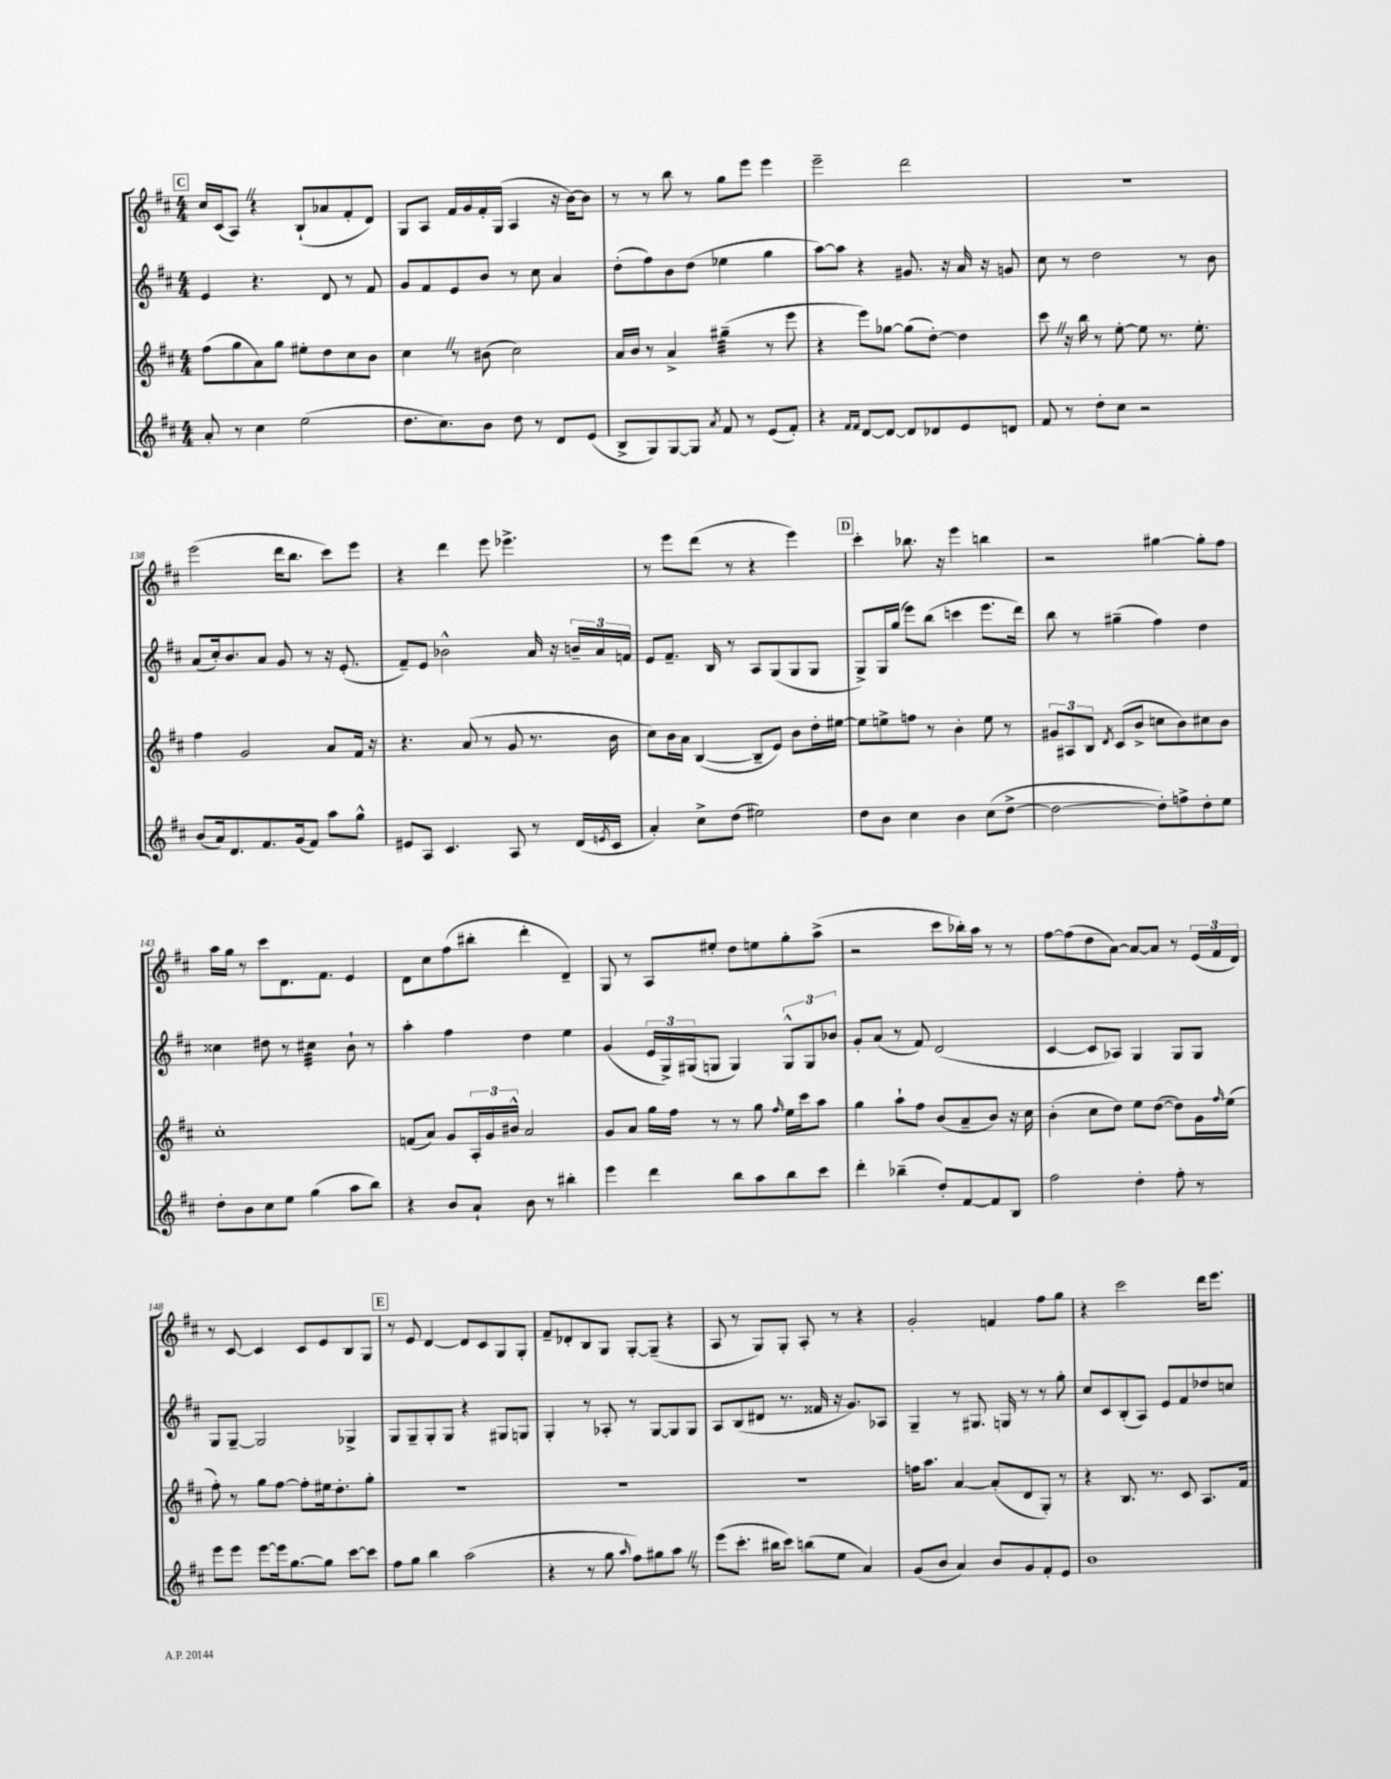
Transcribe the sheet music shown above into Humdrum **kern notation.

**kern	**kern	**kern	**kern
*staff4	*staff3	*staff2	*staff1
*clefG2	*clefG2	*clefG2	*clefG2
*k[f#c#]	*k[f#c#]	*k[f#c#]	*k[f#c#]
*M4/4	*M4/4	*M4/4	*M4/4
8a'	(8ff#	4e	16cc#
.	.	.	(16c#
8r	8gg	.	8A)
4cc#	8a)	4.r	4r
.	8gg	.	.
(2ee	8ee#'	.	(8B`
.	8dd	8d	8a-
.	8cc#	8r	8f#'
.	8b	8f#	8d)
=	=	=	=
8.dd	4cc#	8g	8G
.	.	8f#	8A
8.cc#)	.	.	.
.	8r	8e	16f#
.	.	.	16g
8b	(8b#	8b	16f#'
.	.	.	(16G
8dd	2cc#)	8r	4A
8r	.	8cc#	.
8d	.	4a	16r
.	.	.	[16b)
(8e	.	.	8b]
=	=	=	=
8B^	16a	(8dd'	8r
.	16b	.	.
8G)	8r	8ff#)	8r
[8G	4a^	8b	8bb
8G]	.	(8dd	8r
8qa	.	.	.
8f#	(4gg#~	4ee-	8gg
8r	.	.	8eee
(8e	8r	4gg	4eee
8f#')	8eee	.	.
=	=	=	=
4r	4r	[8aa)	2eee~
.	.	8aa]	.
16qqf#	.	.	.
16qqf#	.	.	.
[8d	8eee)	4r	.
8d_	[8gg-	.	.
8d]	(8gg-]	8.g#	2ddd
8d-	[8dd')	.	.
.	.	16r	.
8e	4dd]	16a	.
.	.	16r	.
8d	.	8g	.
=	=	=	=
8f#	8ccc#	8cc#	1r
8r	16r	8r	.
.	16bb	.	.
8dd'	8r	2dd	.
8cc#	[8ee'	.	.
2r	8ee]	.	.
.	8.r	.	.
.	.	8r	.
.	8.ee'	.	.
.	.	8b	.
=	=	=	=
(8b	4ff#	(8a	(2eee
16a)	.	16cc#')	.
8.d	.	8.b	.
.	2g	.	.
8.f#	.	8a	.
.	.	8g	16ddd
(16g	.	.	8.bb
8f#)	.	8r	.
8aa	8a	16r	8ccc#)
.	.	(8.e'	.
8gg^^	16f#	.	8eee
.	16r	.	.
=	=	=	=
8e#	4.r	8f#~)	4r
8A	.	8e	.
4.c#	.	2b-^^	4ddd
.	(8a	.	.
.	8r	.	8eee
8A	8g	.	4.eee-^
8r	8.r	16a	.
.	.	16r	.
(16d	.	24b~	.
.	.	24a	.
8qe	.	.	.
16c#	16b	.	.
.	.	24f	.
=	=	=	=
4a')	8cc#)	8e	8r
.	16b	8.f#~	8eee
.	16a	.	.
8cc#^	([4B	.	(8ddd
.	.	16B	.
(8dd	.	8r	8r
2ee#)	8B~]	8A	4r
.	8e)	(8G	.
.	8b	8G	4eee)
.	16dd'	8G	.
.	[16ee#	.	.
=	=	=	=
8dd	8ee#]	8G^)	4ccc#'
8b	8ee^	16G	.
.	.	(16gg	.
4cc#	8ff	8eee)	8.bb-
.	8r	(8bb	.
.	.	.	16r
4b	4b'	4ccc	4eee
(8cc#	8ee	8.eee	4bb
[8dd^	8r	.	.
.	.	16ddd)	.
=	=	=	=
2dd_	12g#	8bb	2r
.	12A#	.	.
.	.	8r	.
.	12B	.	.
.	8qd	.	.
.	(8c#	(4gg#~	.
.	8b^	.	.
8dd'])	8cc	4ff#)	[4gg#
8ff^	8b)	.	.
8dd'	8cc#	4dd	8gg#']
8ee	8b	.	8ff#
=	=	=	=
8dd'	1cc#'	4cc##	16aa
.	.	.	16gg
8b	.	.	8r
8cc#	.	8dd#	8ccc#
8ee	.	8r	8.d
(4gg	.	4cc#	.
.	.	.	8.f#
8aa	.	8b`	4e
8bb)	.	8r	.
=	=	=	=
4r	(8f	4aa'	8d
.	8a)	.	8cc#
8b	8g	4ff#	(8ff#
8a`	24A'	.	8bb#'
.	24g	.	.
.	24b#^^	.	.
8b	2a	4dd	4ddd'
8r	.	.	.
4bb#'	.	4ee	4d~)
=	=	=	=
4eee	8g	(4g	8G
.	8a	.	8r
4ddd	16gg	24e	8A
.	.	24G^)	.
.	16ff#	.	.
.	.	(24G#	.
.	8r	8G	8ee#'
8bb	8r	4G)	8dd
8aa	8gg	.	8ee
.	16qqff#	.	.
8bb	16ee	12G^^	8gg'
.	16ccc#	.	.
.	.	12G	.
8ccc#	8aa	.	(8aa^
.	.	12b-	.
=	=	=	=
4ddd'	4gg	8g'	2r
.	.	(8a	.
(4bb-~	8aa`	8r	.
.	8ff#	8f#)	.
8dd')	(8b	(2d	8ccc#
[8f#	8a~	.	16bb-')
.	.	.	16aa
8f#]	8b)	.	8r
8B	16r	.	8r
.	16cc#	.	.
=	=	=	=
2ff#	(4b'	[4c#	[8ff#
.	.	.	(8ff#]
.	8cc#	8c#]	8dd
.	8dd)	8A-)	[8a)
4dd'	8ee	4G	8a_
.	([8dd	.	8a]
8ff#'	8dd])	8G	8r
8r	16g	8G	(24e
.	.	.	24f#
.	16qqff#	.	.
.	(16ee	.	.
.	.	.	24d)
=	=	=	=
8eee	8ff#')	8G	8r
8eee	8r	[8G~	[8c#
[8eee	8gg	2G]	4c#]
16eee]	[8ff#	.	.
[8.gg	.	.	.
.	8ff#']	.	8c#
8gg]	16ee#	.	8e
.	8.dd'	.	.
[8ccc#	.	4G-^	8B
8ccc#]	8gg'	.	8G
=	=	=	=
8ff#	1r	8G	8r
8gg	.	8G~	8e
4bb	.	8G'	[4d
.	.	8G	.
(2aa	.	4r	8d]
.	.	.	8c#
.	.	8G#	8G
.	.	8G	8G'
=	=	=	=
4r	1r	4G'	8f#~
.	.	.	8d-'
8r	.	8r	8B
8gg	.	8A-'	8G
16qqaa	.	.	.
8ff#)	.	8r	[8G'
8gg#	.	[8G	(8G~]
8aa	.	8G]	4r
8r	.	8G	.
=	=	=	=
(8eee	1r	8A	8A
8.ccc#'	.	(8B	8r
.	.	8d#	8G)
16bb#	.	.	.
8ccc#)	.	8.r	8G'
(8bb	.	.	8A'
.	.	16f##	.
8ee	.	16r	8r
.	.	8.g)	.
4a)	.	.	4r
.	.	8A-	.
=	=	=	=
(8g	16ff	4G~	2g'
.	8.aa	.	.
8b	.	.	.
4a)	[4a	8r	.
.	.	8.G#	.
8b	(8a']	.	4f
.	.	16G	.
8g	8d	8r	.
8f#'	8G')	8r	8ff#
8e	8r	8gg'	8gg
=	=	=	=
1b	4r	8cc#	4r
.	.	8c#	.
.	8.B	(8B'	2ccc#
.	.	8A)	.
.	8.r	.	.
.	.	8e	.
.	8c#	8f#	.
.	8.A	8dd-	16ddd
.	.	.	8.eee
.	.	8cc	.
.	16f#	.	.
==	==	==	==
*-	*-	*-	*-
